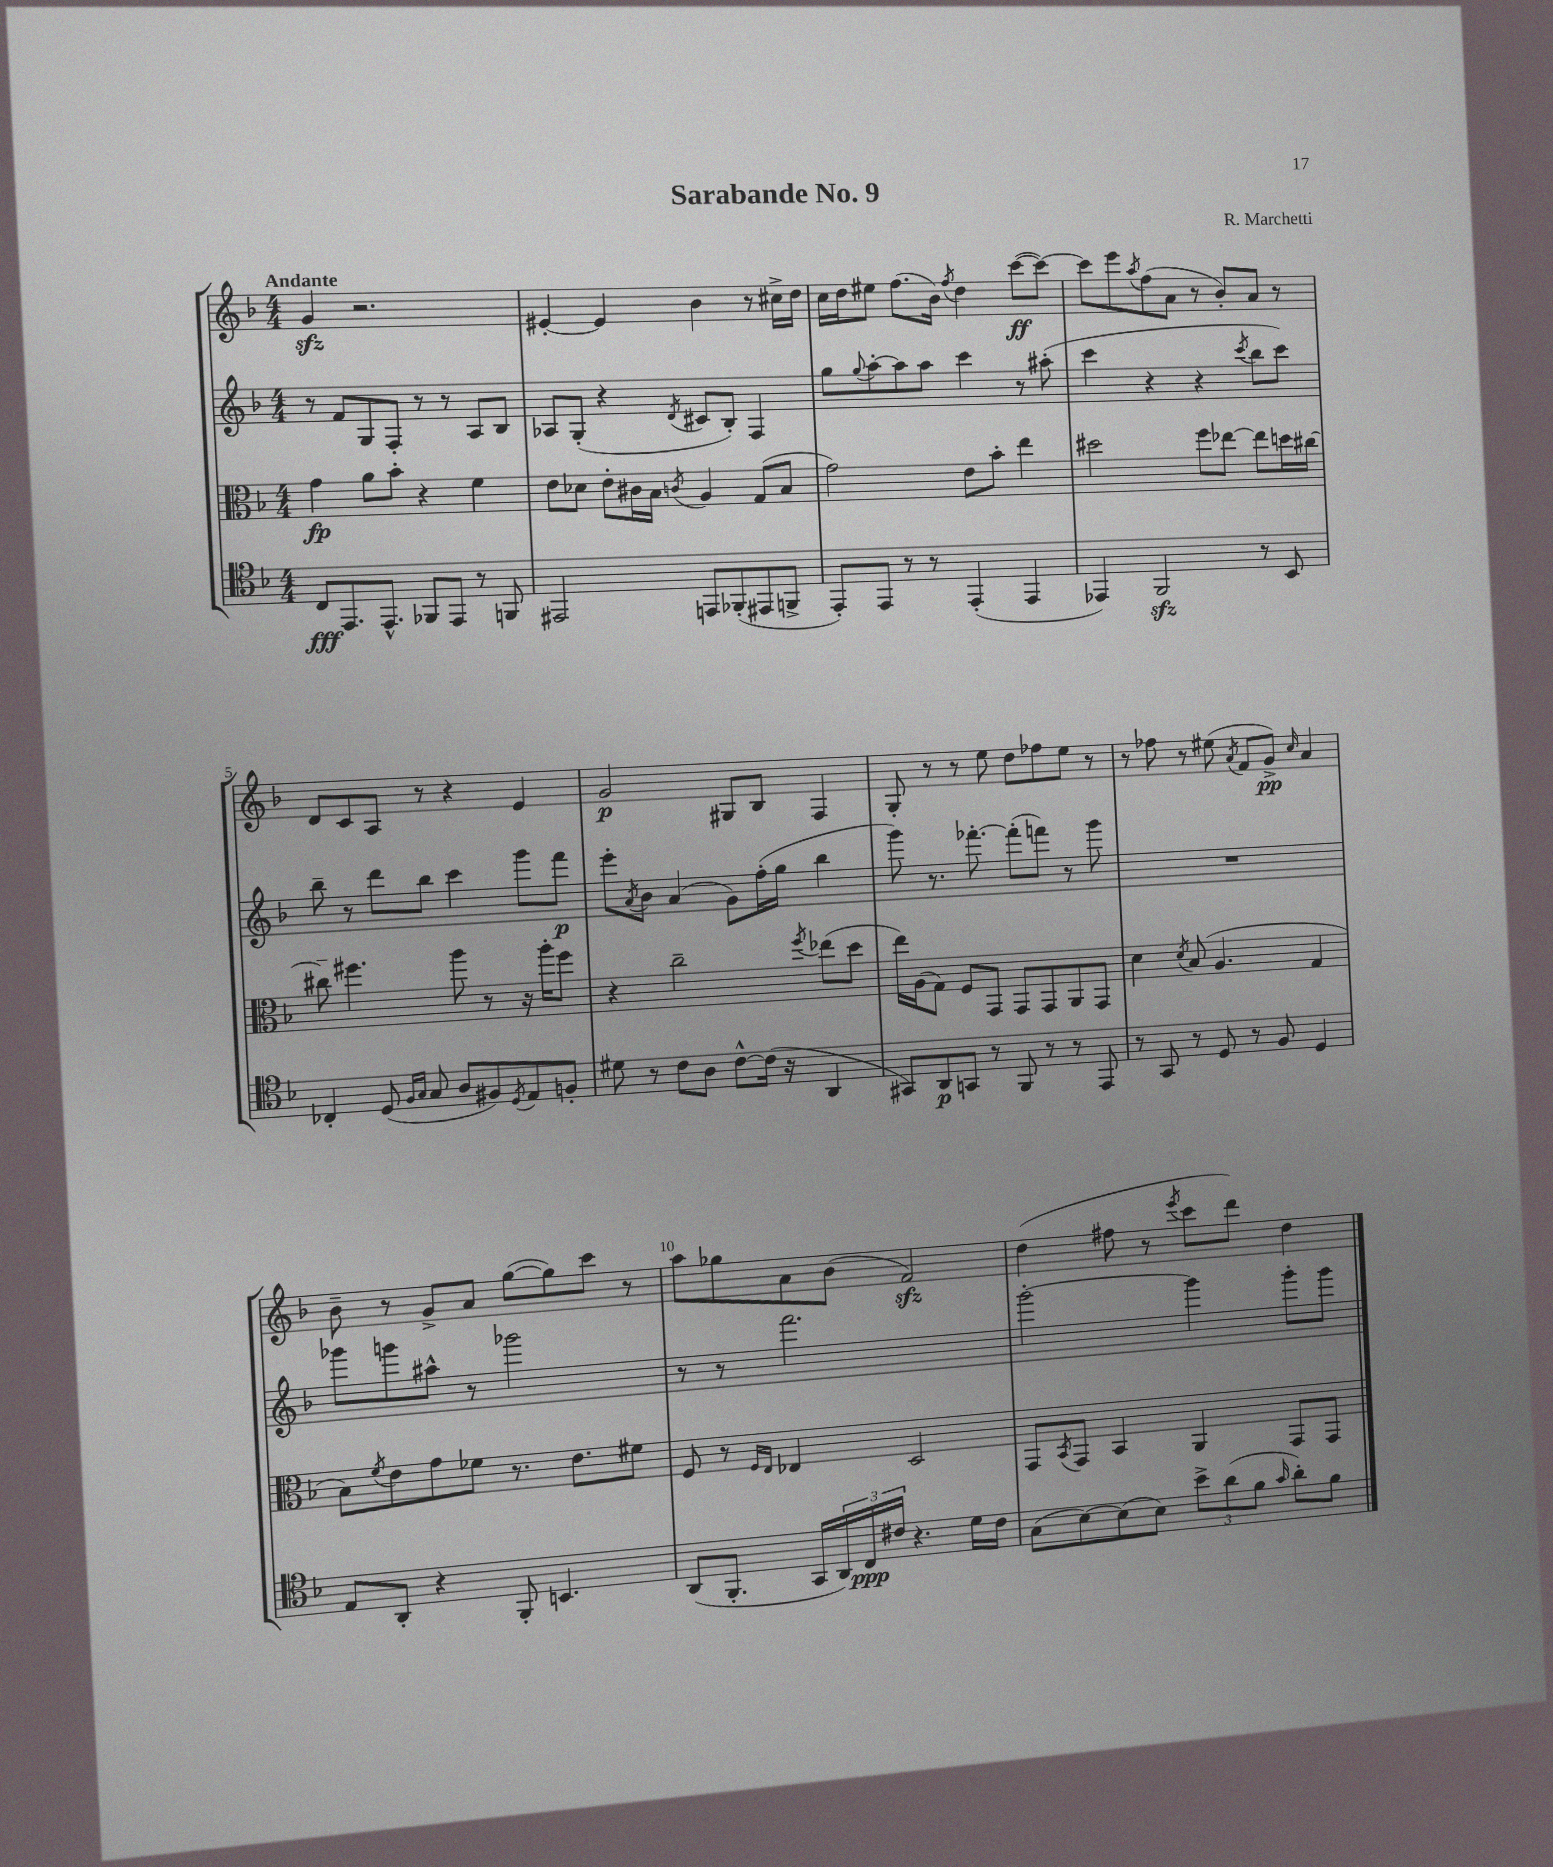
\header { title = "Sarabande No. 9" composer = "R. Marchetti" }
<<
\new StaffGroup <<
\new Staff = "s0" {
    \clef treble \key f \major \numericTimeSignature \time 4/4 \tempo "Andante"
    g'4\sfz r2. |
    eis'4~-. eis'4 bes'4 r8 cis''16-> d''16 |
    c''16 d''16 eis''8 f''8.( bes'16) \acciaccatura { f''8 } d''4 c'''8~\ff( c'''8~) |
    c'''8 e'''8 \acciaccatura { a''8 } f''8( a'8 r8 bes'8-.) a'8 r8 |
    d'8 c'8 a8 r8 r4 e'4 |
    g'2\p gis8 bes8 f4 |
    g8-. r8 r8 e''8 d''8 fes''8 e''8 r8 |
    r8 fes''8 r8 eis''8( \acciaccatura { a'8 } f'8 g'8->\pp) \grace { c''16 } a'4 |
    bes'8-- r8 g'8-> a'8 g''8~( g''8) c'''8 r8 |
    a''8 ges''8 a'8 bes'8( f'2\sfz) |
    d''4( fis''8 r8 \acciaccatura { e'''8 } c'''8 d'''8) d''4 \bar "|." |
}
\new Staff = "s1" {
    \clef treble \key f \major \numericTimeSignature \time 4/4
    r8 f'8 g8 f8-. r8 r8 a8 bes8 |
    aes8 g8-.( r4 \acciaccatura { d'8 } cis'8 bes8-.) f4 |
    g''8 \appoggiatura { g''8 } a''8~-. a''8 a''8 c'''4 r8 ais''8-.( |
    c'''4 r4 r4 \acciaccatura { c'''8 } bes''8 c'''8) |
    bes''8-- r8 d'''8 bes''8 c'''4 g'''8 f'''8\p |
    e'''8-. \acciaccatura { a'8 } bes'8 a'4( g'8) f''16-.( g''16 bes''4 |
    g'''8) r8. fes'''8.~-. fes'''8-.( f'''8) r8 g'''8 |
    R1 |
    ges'''8 g'''8 ais''8-^ r8 ges'''2 |
    r8 r8 f'''2. |
    g'''2~-. g'''4 g'''8-. g'''8 \bar "|." |
}
\new Staff = "s2" {
    \clef alto \key f \major \numericTimeSignature \time 4/4
    g'4\fp a'8 bes'8-. r4 f'4 |
    e'8 des'8 e'8-. cis'16 bes16 \acciaccatura { c'8 } a4 g8( bes8 |
    g'2) e'8 bes'8-. e''4 |
    dis''2 f''8 ees''8~ ees''8 d''16 cis''16~ |
    cis''8-- fis''4. a''8 r8 r16 a''16-. fis''8 |
    r4 c''2-- \acciaccatura { f''8 } ees''8( d''8 |
    e''16) a16( g8) f8 g,8 g,8 g,8 a,8 g,8 |
    d'4 \acciaccatura { d'8 } bes8( a4. g4 |
    bes8) \acciaccatura { f'8 } e'8 g'8 fes'8 r8. e'8. fis'8 |
    f8 r8 \grace { f16 e16 } ees4 d2 |
    g,8 \acciaccatura { bes,8 } g,8 bes,4 a,4 g,8 g,8 \bar "|." |
}
\new Staff = "s3" {
    \clef tenor \key f \major \numericTimeSignature \time 4/4
    c8\fff e,8. e,8.-^ fes,8 e,8 r8 f,8 |
    eis,2 e,8 fes,8-.( eis,8 f,8-> |
    e,8-.) e,8 r8 r8 e,4-.( e,4 |
    ees,4) f,2\sfz r8 bes,8 |
    ces4-. d8( \grace { f16 g16 } g8 a8 fis8) \acciaccatura { d8 } e8 f8-. |
    dis'8 r8 c'8 a8 c'8~-^ c'16( r16 a,4 |
    gis,8) a,8\p g,8 r8 f,8 r8 r8 e,8 |
    r8 g,8 r8 d8 r8 f8 d4 |
    e8 a,8-. r4 f,8-. b,4. |
    a,8( f,8.-. g,16 \tuplet 3/2 { a,16) c16\ppp cis'16 } r4. d'16 cis'16 |
    g8( bes8~) bes8( bes8) \tuplet 3/2 { bes'8-> a'8( f'8 } \grace { g'16 } a'8-.) f'8 \bar "|." |
}
>>
>>
\layout { \context { \Score \override BarNumber.break-visibility = ##(#f #t #t) barNumberVisibility = #(every-nth-bar-number-visible 5) } }
